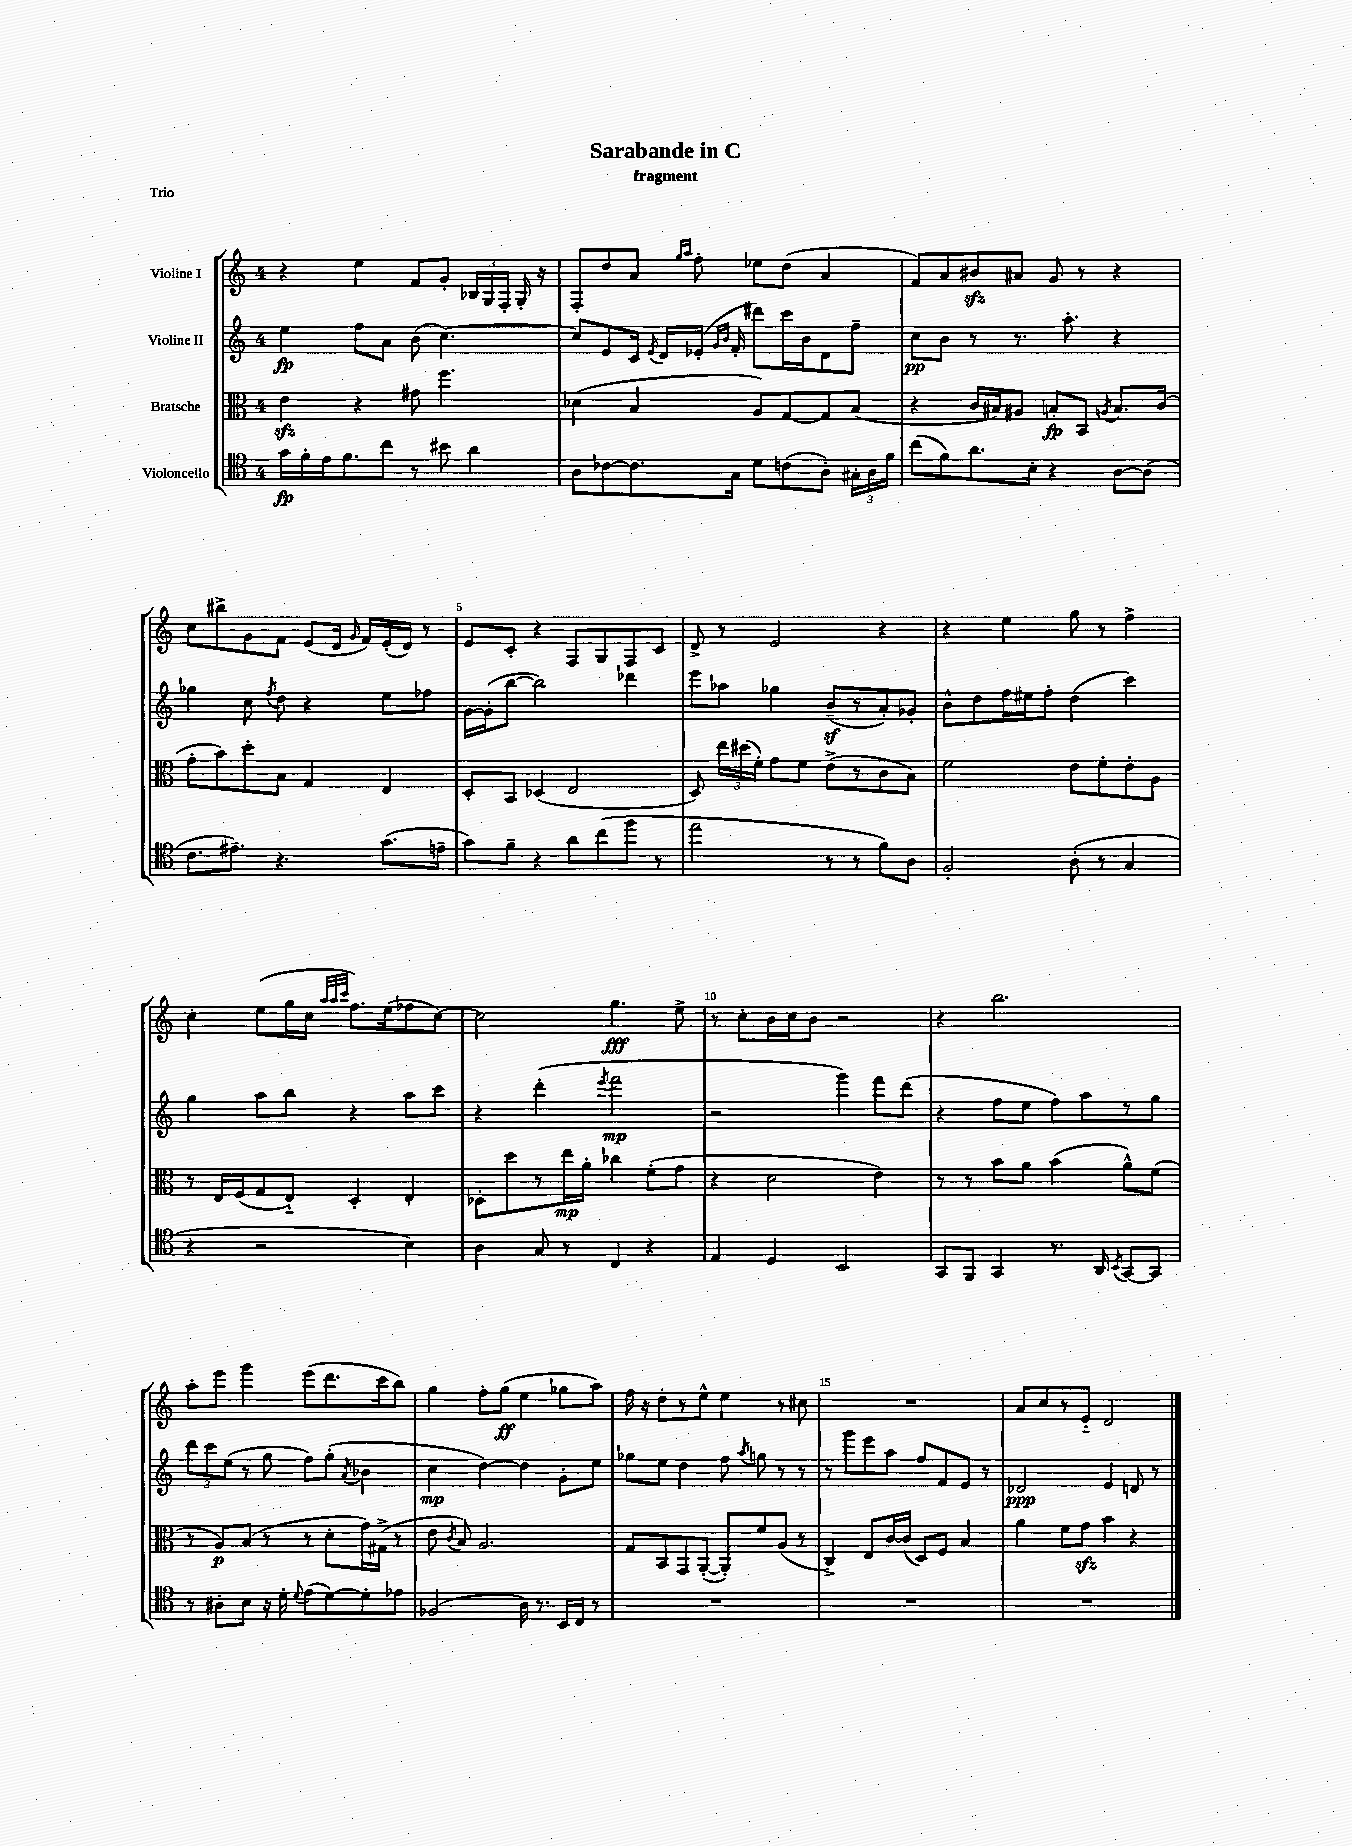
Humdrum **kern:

**kern	**dynam	**kern	**dynam	**kern	**dynam	**kern	**dynam
*part4	*part4	*part3	*part3	*part2	*part2	*part1	*part1
*staff4	*staff4	*staff3	*staff3	*staff2	*staff2	*staff1	*staff1
*I"Violoncello	*	*I"Bratsche	*	*I"Violine II	*	*I"Violine I	*
*clefC4	*	*clefC3	*	*clefG2	*	*clefG2	*
*k[]	*	*k[]	*	*k[]	*	*k[]	*
*M4/4	*	*M4/4	*	*M4/4	*	*M4/4	*
=1	=1	=1	=1	=1	=1	=1	=1
16g\LL	fp	4ezz\	.	4ee\	fp	4r	.
16f'\	.	.	.	.	.	.	.
16e\J	.	.	.	.	.	.	.
8.f\	.	.	.	.	.	.	.
.	.	4r	.	8ff\L	.	4ee\	.
8cc\J	.	.	.	8a\J	.	.	.
8r	.	8g#X\	.	(8b\	.	8f/L	.
8b#X\	.	4.ff\	.	[4.cc\)	.	8g'/J	.
4a\	.	.	.	.	.	24B-X/LL	.
.	.	.	.	.	.	24G/	.
.	.	.	.	.	.	24F'/JJ	.
.	.	.	.	.	.	16G'/	.
.	.	.	.	.	.	16r	.
=2	=2	=2	=2	=2	=2	=2	=2
8A\L	.	(4d-X\	.	8cc/L]	.	8F'/L	.
[8c-X\	.	.	.	8e/	.	8dd/	.
8.c-\]	.	4B/	.	16c/Jk	.	8a/J	.
.	.	.	.	8qe/	.	.	.
.	.	.	.	16d/LL	.	.	.
.	.	.	.	.	.	16qqgg/LL	.
.	.	.	.	.	.	16qqaa/JJ	.
.	.	.	.	(16e-X'/JJ	.	8ff'\	.
.	.	.	.	16qqg/LL	.	.	.
.	.	.	.	16qqb/JJ	.	.	.
16G\Jk	.	.	.	16f'/	.	.	.
8d\L	.	8A/L)	.	8ddd#X\L)	.	8ee-X\L	.
(8cn\	.	[8G/	.	16ccc\L	.	(8dd\J	.
.	.	.	.	16b\J	.	.	.
8A'\J)	.	8G/]	.	8d\	.	4a/	.
24G#X'\LL	.	(8B/J	.	8ff~\J	.	.	.
24A\	.	.	.	.	.	.	.
24f\JJ	.	.	.	.	.	.	.
=3	=3	=3	=3	=3	=3	=3	=3
(8cc\L	.	4r	.	8cc\L	pp	8f/L)	.
8f\)	.	.	.	8b\J	.	8a/	.
8.a\	.	16c/LL	.	8r	.	8b#Xzz/	.
.	.	16B#X/J)	.	.	.	.	.
.	.	8A#X/J	.	8.r	.	8a#X/J	.
16B'\Jk	.	.	.	.	.	.	.
4r	.	8Bn'/L	fp	.	.	8g/	.
.	.	.	.	8.aa'\	.	.	.
.	.	8BB/J	.	.	.	8r	.
.	.	8qAn/	.	.	.	.	.
[8A\L	.	8.B/L	.	4r	.	4r	.
(8A\J]	.	.	.	.	.	.	.
.	.	(16c/Jk	.	.	.	.	.
!!LO:LB:g=z
=4	=4	=4	=4	=4	=4	=4	=4
8.c\L	.	8g'\L	.	4gg-X\	.	8cc\L	.
.	.	8b\)	.	.	.	8bb#X^\	.
8.e#X~\J)	.	.	.	.	.	.	.
.	.	8dd'\	.	8cc\	.	8g\	.
.	.	.	.	8qff/	.	.	.
4.r	.	8B\J	.	8dd\	.	8f\J	.
.	.	4G/	.	4r	.	(8e/L	.
.	.	.	.	.	.	16d/Jk	.
.	.	.	.	.	.	16qqg/	.
.	.	.	.	.	.	16f/LL)	.
(8.g\L	.	4E/	.	8ee\L	.	(16e'/	.
.	.	.	.	.	.	16d/JJ)	.
.	.	.	.	8ff-X\J	.	8r	.
16en~\Jk	.	.	.	.	.	.	.
=5	=5	=5	=5	=5	=5	=5	=5
8g\L)	.	8D'/L	.	[16g\LL	.	8e/L	.
.	.	.	.	(16g'\J]	.	.	.
8f~\J	.	8BB/J	.	[8bb\J	.	8c'/J	.
4r	.	(4D-X/	.	2bb\])	.	4r	.
8a\L	.	2E/	.	.	.	8F/L	.
(8cc\	.	.	.	.	.	8G/	.
8ff\J	.	.	.	4ddd-X\	.	8F/	.
8r	.	.	.	.	.	8c/J	.
=6	=6	=6	=6	=6	=6	=6	=6
2ee\	.	8D/)	.	8eee\L	.	8d^/	.
.	.	24ee\LL	.	8aa-X\J	.	8r	.
.	.	(24dd#X\	.	.	.	.	.
.	.	24f'\JJ)	.	.	.	.	.
.	.	8g\L	.	4gg-X\	.	2e/	.
.	.	8f\J	.	.	.	.	.
8r	.	(8e^\L	.	(8bz~/L	.	.	.
8r	.	8r	.	8r	.	.	.
8f\L)	.	8c\	.	8a'/)	.	4r	.
8A\J	.	8B\J)	.	8g-X'/J	.	.	.
=7	=7	=7	=7	=7	=7	=7	=7
2F'/	.	2f\	.	8b^^\L	.	4r	.
.	.	.	.	8dd\	.	.	.
.	.	.	.	16ff\L	.	4ee\	.
.	.	.	.	16ee#X\J	.	.	.
.	.	.	.	8ff'\J	.	.	.
(8A'\	.	8e\L	.	(4dd\	.	8gg\	.
8r	.	8f'\	.	.	.	8r	.
4G/	.	8e'\	.	4ccc\)	.	4ff^\	.
.	.	8A\J	.	.	.	.	.
!!LO:LB:g=z
=8	=8	=8	=8	=8	=8	=8	=8
4r	.	8r	.	4gg\	.	4cc'\	.
.	.	16E/LL	.	.	.	.	.
.	.	(16F/J	.	.	.	.	.
2r	.	8G/	.	8aa\L	.	(8ee\L	.
.	.	8E/J)	.	8bb\J	.	16gg\L	.
.	.	.	.	.	.	16cc\JJ	.
.	.	.	.	.	.	32qqaa/LLL	.
.	.	.	.	.	.	32qqaa/	.
.	.	.	.	.	.	32qqccc/JJJ	.
.	.	4D'/	.	4r	.	8.ff\L)	.
.	.	.	.	.	.	(16ee\k	.
4B\)	.	4E'/	.	8aa\L	.	8ff-X\	.
.	.	.	.	8ccc\J	.	[8cc\J)	.
=9	=9	=9	=9	=9	=9	=9	=9
4A\	.	8D-X'\L	.	4r	.	2cc\]	.
.	.	8dd\	.	.	.	.	.
8G/	.	8r	.	(4ddd'\	.	.	.
8r	.	16ee\L	mp	.	.	.	.
.	.	16a'\JJ	.	.	.	.	.
.	.	.	.	8qeee/	.	.	.
4C/	.	4cc-X\	.	2fff\	mp	4.gg\	fff
4r	.	(8f'\L	.	.	.	.	.
.	.	8g\J	.	.	.	8ee^\	.
=10	=10	=10	=10	=10	=10	=10	=10
4E/	.	4r	.	2r	.	8r	.
.	.	.	.	.	.	8cc'\L	.
4D/	.	2d\	.	.	.	16b\L	.
.	.	.	.	.	.	16cc\J	.
.	.	.	.	.	.	8b\J	.
2BB/	.	.	.	4ggg\)	.	2r	.
.	.	4e\)	.	8fff\L	.	.	.
.	.	.	.	(8ddd\J	.	.	.
=11	=11	=11	=11	=11	=11	=11	=11
8GG/L	.	8r	.	4r	.	4r	.
8FF/J	.	8r	.	.	.	.	.
4GG/	.	8b\L	.	8ff\L	.	2.bb\	.
.	.	8a\J	.	8ee\J	.	.	.
8.r	.	(4b\	.	8ff\L)	.	.	.
.	.	.	.	8aa\	.	.	.
16AA/	.	.	.	.	.	.	.
8qBB/	.	.	.	.	.	.	.
[8GG/L	.	8a^^\L)	.	8r	.	.	.
8GG/J]	.	(8f\J	.	8gg\J	.	.	.
!!LO:LB:g=z
=12	=12	=12	=12	=12	=12	=12	=12
8r	.	8r	.	12ddd\L	.	8aa'\L	.
.	.	.	.	12ccc\	.	.	.
8A#X'\L	.	8A/L)	p	.	.	8eee\J	.
.	.	.	.	(12ee\J	.	.	.
8B\J	.	(8B/J	.	8r	.	4ggg\	.
16r	.	8r	.	8gg\	.	.	.
16d'\	.	.	.	.	.	.	.
8qqd/	.	.	.	.	.	.	.
(8e\L	.	8r	.	8ff\L)	.	(8eee\L	.
[8d\)	.	8d'\L	.	(8gg'\J	.	8.ddd\	.
.	.	.	.	8qa/	.	.	.
8d'\]	.	16g\L)	.	4b-X\	.	.	.
.	.	(16G#X^\JJ	.	.	.	16ccc\k	.
8e-X\J	.	8r	.	.	.	8bb\J)	.
=13	=13	=13	=13	=13	=13	=13	=13
(2F-X/	.	8e\	.	4cc\	mp	4gg\	.
.	.	8qc/	.	.	.	.	.
.	.	8B/)	.	.	.	.	.
.	.	2.A/	.	[4dd\)	.	8ff'\L	.
.	.	.	.	.	.	(8gg\J	ff
16A\)	.	.	.	4dd\]	.	4ee\	.
8.r	.	.	.	.	.	.	.
16BB/LL	.	.	.	8g'\L	.	8gg-X\L	.
16C/JJ	.	.	.	.	.	.	.
8r	.	.	.	8ee\J	.	8aa\J)	.
=14	=14	=14	=14	=14	=14	=14	=14
1r	.	8G/L	.	8gg-X\L	.	16ff\	.
.	.	.	.	.	.	16r	.
.	.	8BB/	.	8ee\J	.	8dd'\L	.
.	.	8GG/	.	4dd\	.	8r	.
.	.	([8AA'/J	.	.	.	8ee^^\J	.
.	.	8AA'/L])	.	8ff\	.	4ee\	.
.	.	.	.	8qaa/	.	.	.
.	.	8f/	.	8ggn\	.	.	.
.	.	(8A/J	.	8r	.	8r	.
.	.	8r	.	8r	.	8cc#X\	.
=15	=15	=15	=15	=15	=15	=15	=15
1r	.	4C^/)	.	8r	.	1r	.
.	.	.	.	8ggg\L	.	.	.
.	.	8E/L	.	8eee\	.	.	.
.	.	[16c/L	.	8aa\J	.	.	.
.	.	(16c/JJ]	.	.	.	.	.
.	.	8D/L)	.	8ff/L	.	.	.
.	.	8F/J	.	8f/	.	.	.
.	.	4B/	.	8e/J	.	.	.
.	.	.	.	8r	.	.	.
=16	=16	=16	=16	=16	=16	=16	=16
1r	.	4a\	.	2d-X/	ppp	8a/L	.
.	.	.	.	.	.	8cc/	.
.	.	8f\L	.	.	.	8r	.
.	.	8gzz\J	.	.	.	8e/J	.
.	.	4b\	.	4e/	.	2d/	.
.	.	4r	.	8dn/	.	.	.
.	.	.	.	8r	.	.	.
==	==	==	==	==	==	==	==
*-	*-	*-	*-	*-	*-	*-	*-
